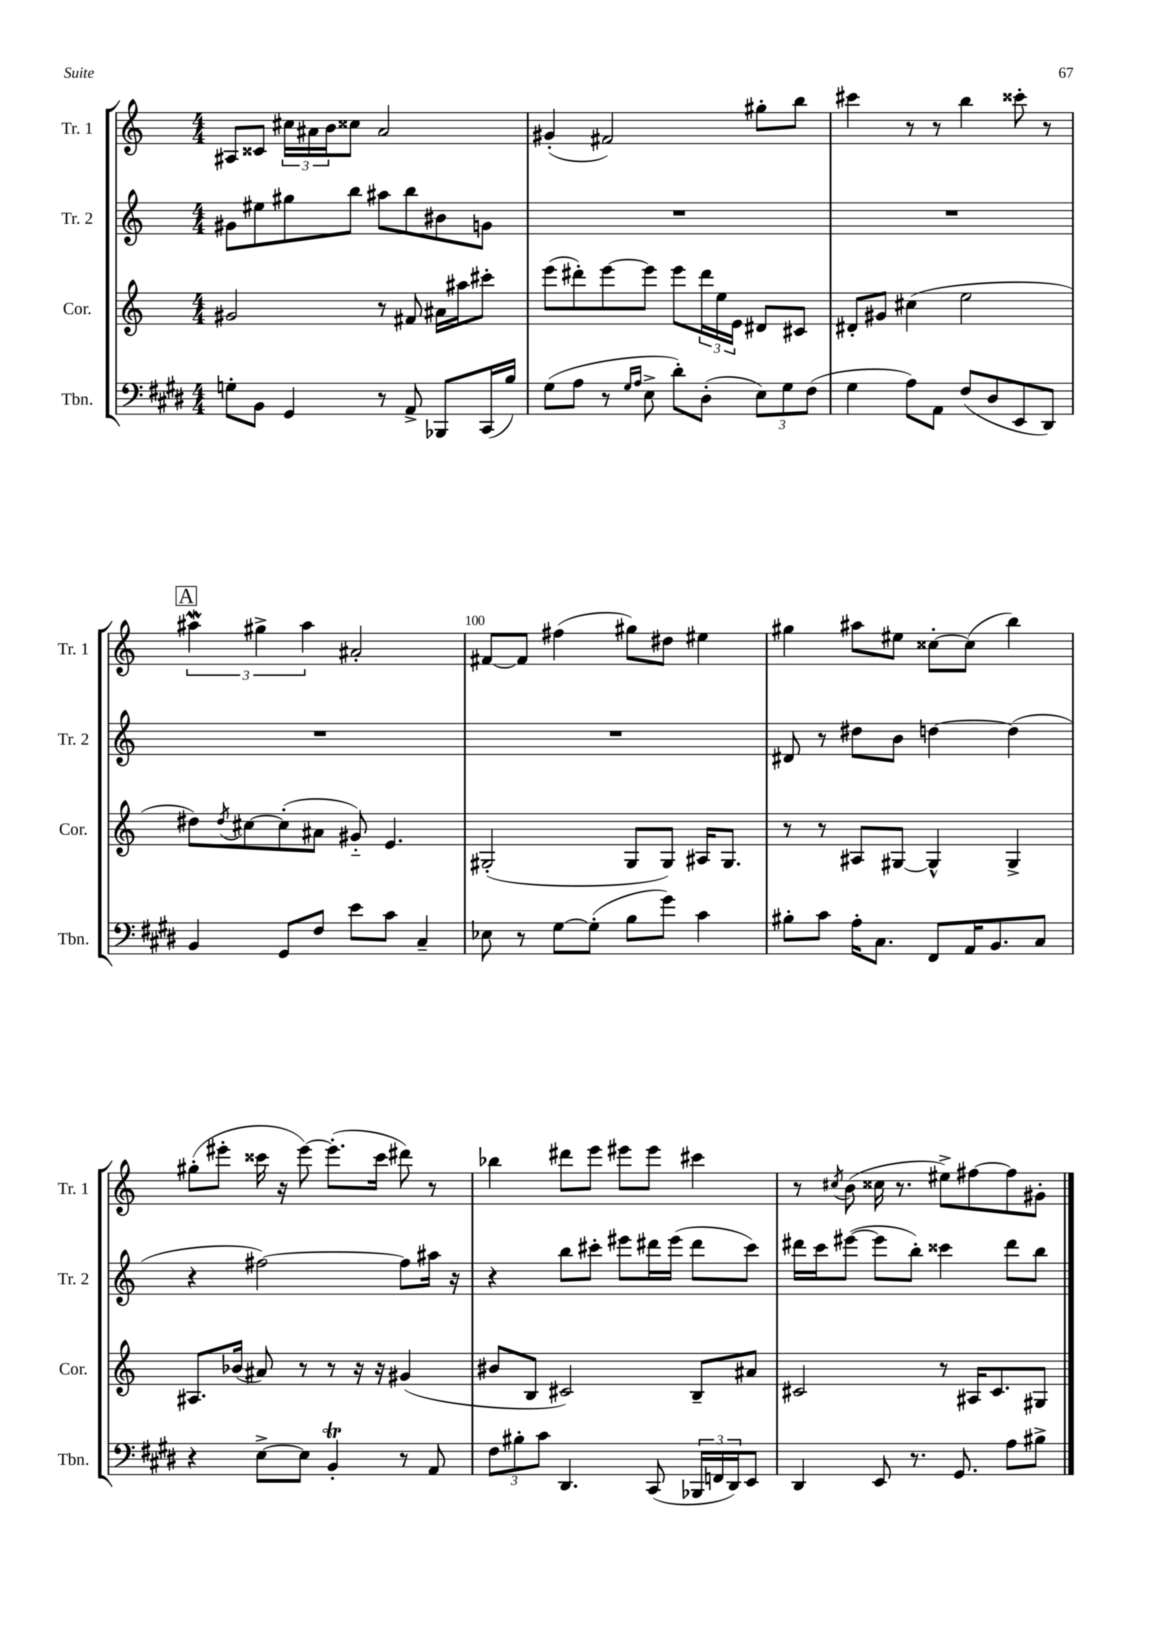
<<
\new StaffGroup <<
\new Staff = "s0" \with { instrumentName = "Tr. 1" shortInstrumentName = "Tr. 1" } {
    \clef treble \key c \major \numericTimeSignature \time 4/4
    ais8 cisis'8 \tuplet 3/2 { cis''16 ais'16 b'16 } cisis''8 ais'2 |
    gis'4-.( fis'2) gis''8-. b''8 |
    cis'''4 r8 r8 b''4 cisis'''8-. r8 |
    \mark \markup { \box "A" } \tuplet 3/2 { ais''4\mordent gis''4-> ais''4 } ais'2-. |
    fis'8~ fis'8 fis''4( gis''8) dis''8 eis''4 |
    gis''4 ais''8 eis''8 cisis''8~-. cisis''8( b''4) |
    gis''8-.( eis'''8-. cisis'''16 r16 eis'''8~) eis'''8.-.( cisis'''16 dis'''8) r8 |
    bes''4 dis'''8 e'''8 eis'''8 eis'''8 cis'''4 |
    r8 \acciaccatura { cis''8 } b'8( cisis''16 r8. eis''8->) fis''8~ fis''8 gis'8-. \bar "|." |
}
\new Staff = "s1" \with { instrumentName = "Tr. 2" shortInstrumentName = "Tr. 2" } {
    \clef treble \key c \major \numericTimeSignature \time 4/4
    gis'8 eis''8 gis''8 b''8 ais''8 b''8 bis'8 g'8 |
    R1 |
    R1 |
    \mark \markup { \box "A" } R1 |
    R1 |
    dis'8 r8 dis''8 b'8 d''4~ d''4( |
    r4 fis''2~) fis''8 ais''16 r16 |
    r4 b''8 cis'''8-. eis'''8 dis'''16 eis'''16( dis'''8 cis'''8) |
    dis'''16 c'''16 eis'''8~( eis'''8 b''8-.) cisis'''4 dis'''8 b''8 \bar "|." |
}
\new Staff = "s2" \with { instrumentName = "Cor." shortInstrumentName = "Cor." } {
    \clef treble \key c \major \numericTimeSignature \time 4/4
    gis'2 r8 fis'8 ais'16 ais''16 cis'''8-. |
    e'''8( dis'''8-.) e'''8~ e'''8 e'''8 \tuplet 3/2 { dis'''16 e''16 e'16 } dis'8 cis'8 |
    dis'8-. gis'8 cis''4( e''2 |
    \mark \markup { \box "A" } dis''8) \acciaccatura { dis''8 } cis''8~ cis''8-.( ais'8 gis'8-_) e'4. |
    gis2-.( gis8 gis8) ais16 gis8. |
    r8 r8 ais8 gis8~ gis4-^ gis4-> |
    ais8. bes'16( ais'8) r8 r8 r16 r16 gis'4( |
    bis'8 b8 cis'2) b8-- ais'8 |
    cis'2 r8 ais16 cis'8. gis8 \bar "|." |
}
\new Staff = "s3" \with { instrumentName = "Tbn." shortInstrumentName = "Tbn." } {
    \clef bass \key e \major \numericTimeSignature \time 4/4
    g8-. b,8 gis,4 r8 a,8-> bes,,8 cis,16( b16) |
    gis8( a8 r8 \grace { gis16 a16 } e8-> dis'8-.) dis8-.( \tuplet 3/2 { e8) gis8 fis8( } |
    gis4 a8) a,8 fis8( dis8 e,8 dis,8) |
    \mark \markup { \box "A" } b,4 gis,8 fis8 e'8 cis'8 cis4-- |
    ees8 r8 gis8~ gis8-.( b8 gis'8) cis'4 |
    bis8-. cis'8 a16-. cis8. fis,8 a,16 b,8. cis8 |
    r4 e8~-> e8 b,4-.\trill r8 a,8 |
    \tuplet 3/2 { fis8 bis8-. cis'8 } dis,4. cis,8( \tuplet 3/2 { bes,,16 f,16 dis,16) } e,8 |
    dis,4 e,8 r8. gis,8. a8 bis8-> \bar "|." |
}
>>
>>
\layout { \context { \Score currentBarNumber = #96 \override BarNumber.break-visibility = ##(#f #t #t) barNumberVisibility = #(every-nth-bar-number-visible 5) } }
